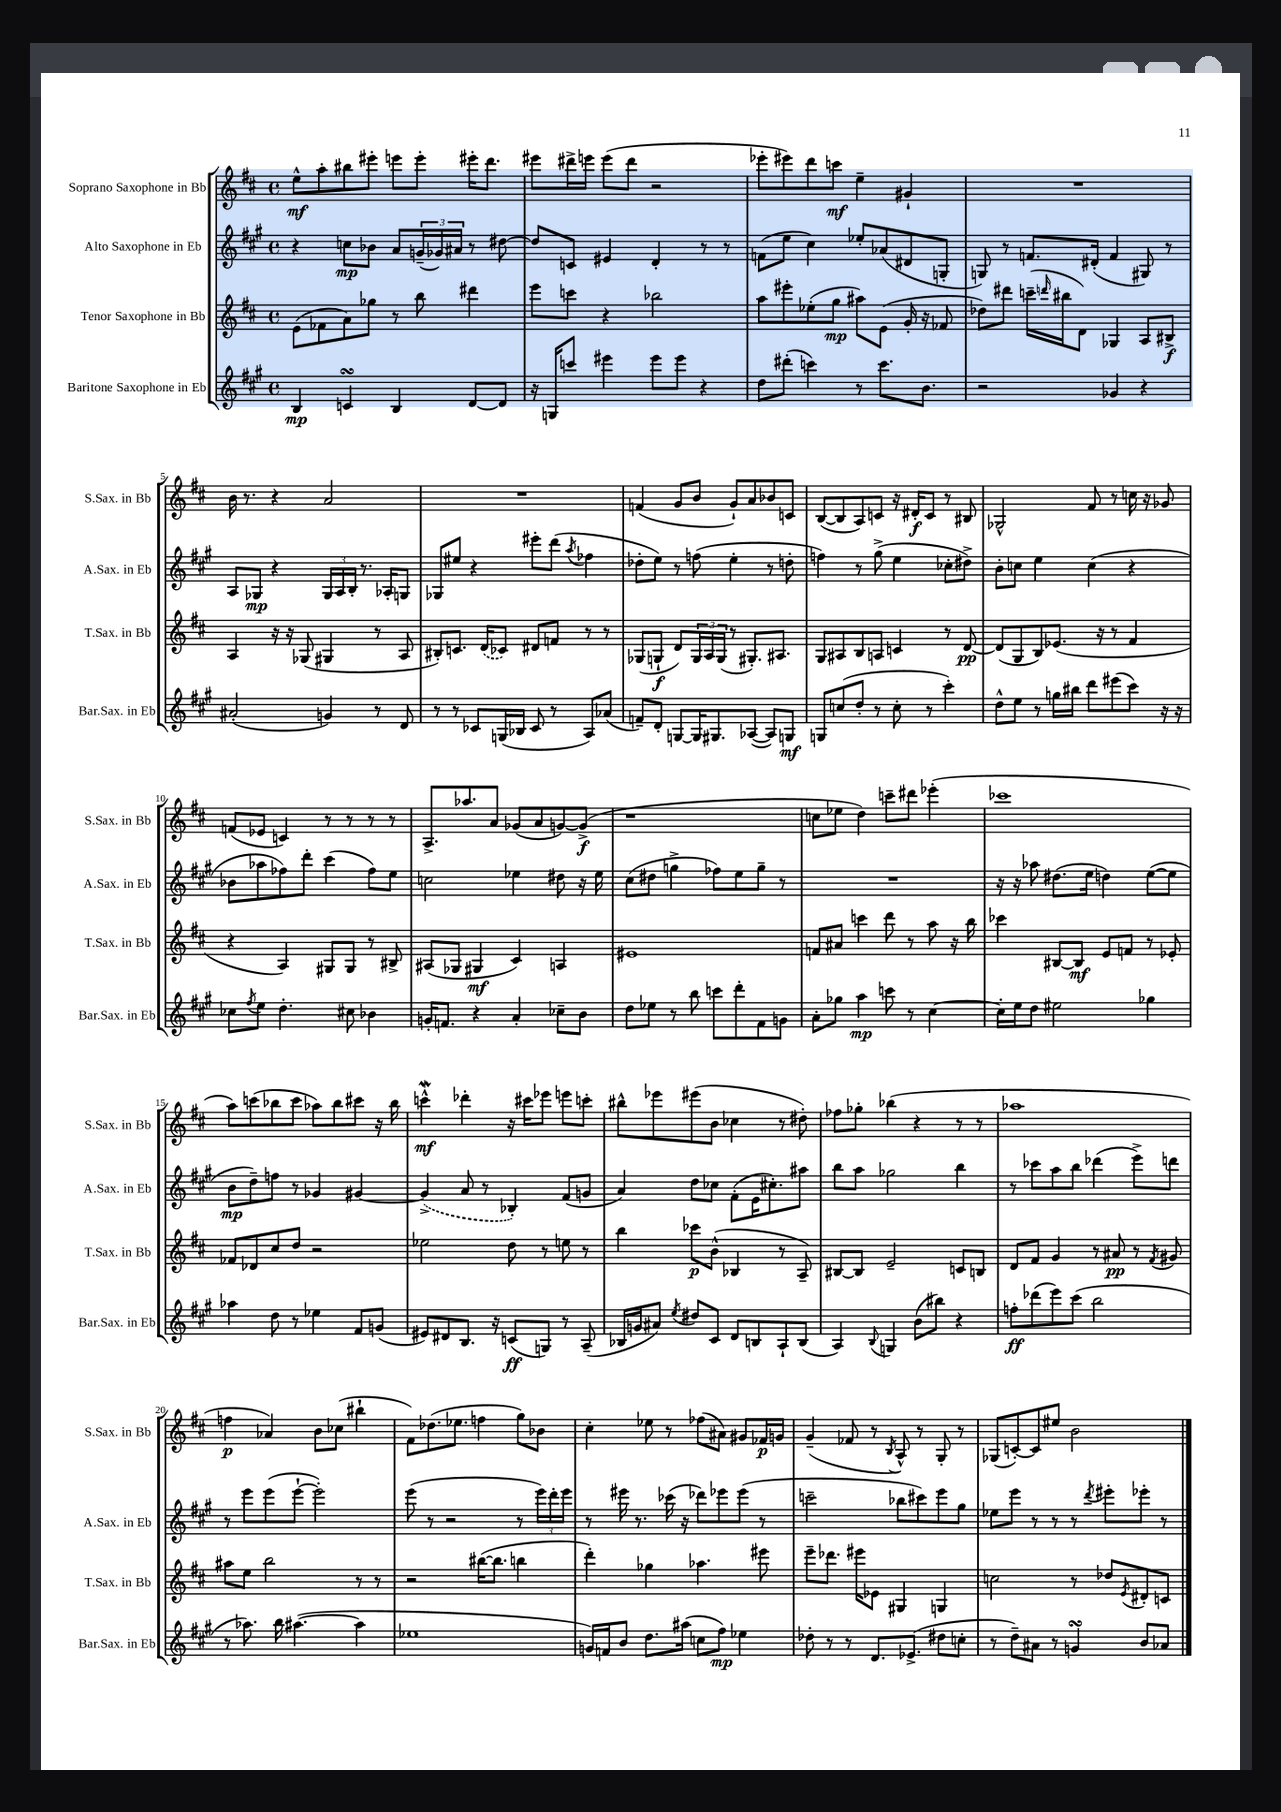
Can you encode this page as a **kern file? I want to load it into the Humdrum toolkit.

**kern	**kern	**kern	**kern
*staff4	*staff3	*staff2	*staff1
*clefG2	*clefG2	*clefG2	*clefG2
*k[f#c#g#]	*k[f#c#]	*k[f#c#g#]	*k[f#c#]
*M4/4	*M4/4	*M4/4	*M4/4
*met(c)	*met(c)	*met(c)	*met(c)
4B	(8e	4r	8ee^^
.	8f-	.	8aa'
4c	8a)	8cc	8bb#
.	8gg-	8b-	8eee#'
4B	8r	8a	8eee
.	8bb	(24g~	8eee'
.	.	24g-)	.
.	.	24a#	.
[8d	4ddd#	8r	16eee#'
.	.	.	8.ddd
8d]	.	[8dd#	.
=	=	=	=
16r	8eee	8dd#]	8eee#
16G	.	.	.
8ccc	8ccc	8c	16ddd#^
.	.	.	16eee
4eee#	4r	4e#	(8eee
.	.	.	8ddd#
8eee#	2bb-	4d'	2r
8eee#	.	.	.
4r	.	8r	.
.	.	8r	.
=	=	=	=
8dd	8aa	(8f	8eee-'
(8ddd#'	8eee#'	8ee	8eee#)
4ccc)	(8ee-'	4cc#)	8ddd
.	8gg	.	8ccc
8r	8aa#)	8ee-'	4ee~
8.ccc	(8e	(8a-	.
.	16g'	8d#	4g#`
8.b	16r	.	.
.	8f-	8G'	.
=	=	=	=
2r	8dd-)	8G)	1r
.	8ddd#	8r	.
.	(16ccc~	8.f	.
.	16qqddd	.	.
.	16bb#	.	.
.	8d)	.	.
.	.	(16d#'	.
4g-	4G-	4f	.
4r	8A	8G#)	.
.	8B#^	8r	.
=	=	=	=
(2a#'	4A	8A	16b
.	.	.	8.r
.	.	8G-	.
.	16r	4r	4r
.	16r	.	.
.	(8G-	.	.
4g)	4G#	24G-	2a
.	.	24A	.
.	.	24B'	.
.	.	8.r	.
8r	8r	.	.
.	.	16A-'	.
8d	8A	8G	.
=	=	=	=
8r	8B#')	8G-	1r
8r	8.c	8ee#	.
8c-	.	4r	.
.	(16d	.	.
(16G	8c-)	.	.
16B-	.	.	.
8c-	8d#	8eee#'	.
8r	8f	(8ddd	.
.	.	8qaa	.
8A)	8r	4ff-	.
(8a-	8r	.	.
=	=	=	=
8f~)	(8G-	8dd-'	(4f
8d'	8G`	8ee)	.
[8G	8d)	8r	8g
16G]	24G	(8ff	8b
.	24A	.	.
8.G#	.	.	.
.	(24G	.	.
.	8r	4ee'	8g`)
([8A-	8.G#')	.	8a
8A-])	.	8r	8b-
.	8.A#	.	.
8G	.	8dd'	8c
=	=	=	=
8G	8G	4ff)	([8B
(8cc	8A#	.	8B]
8dd'	8B	8r	8A)
8r	8A	(8gg#^	8c
8cc'	4c	4ee	16r
.	.	.	16d#'
8r	.	.	8c
4ccc#')	8r	8cc-'	8r
.	[8d	8dd#^)	8B#
=	=	=	=
8dd^^	(8d]	8b'	2G-^^
8ee	8G	8cc	.
8r	8B)	4ee	.
16gg	(8.e-	.	.
16bb#	.	.	.
8ddd	.	(4cc	8f#
.	16r	.	.
(8eee#	8r	.	8r
8ccc#)	4f#	4r	16cc
.	.	.	16r
16r	.	.	8g-
16r	.	.	.
=	=	=	=
8cc-	4r	8b-	(8f
8qff#	.	.	.
8ee	.	8aa-	8e-
4.dd'	4A)	8ff-)	4c)
.	.	8ddd'	.
.	8G#	(4ccc#	8r
8cc#	8G#	.	8r
4b-	8r	8ff-)	8r
.	8B#^	8ee	8r
=	=	=	=
16g'	(8A#	2cc	8.A^
8.f	.	.	.
.	8G-	.	.
.	.	.	8.aa-
4r	4G#	.	.
.	.	.	8a
4a'	4c#)	4ee-	(8g-
.	.	.	8a
8cc-~	4A	8dd#	[8g)
8b	.	16r	(8g^]
.	.	16ee-	.
=	=	=	=
8dd	1e#	(8cc#	1r
8ee-	.	8dd#	.
8r	.	4gg^	.
8bb	.	.	.
8ccc	.	8ff-)	.
8ddd'	.	8ee	.
8f#	.	8gg~	.
8g	.	8r	.
=	=	=	=
8a'	8f	1r	8cc
8gg-	8a#	.	8ee-
4aa	4ccc	.	4dd)
8ccc	8ddd	.	8ccc~
8r	8r	.	8ddd#
[4cc#	8aa	.	(4eee-'
.	16r	.	.
.	16bb	.	.
=	=	=	=
16cc#']	4ccc-	16r	1ccc-
16ee	.	16r	.
8dd	.	8aa-	.
2ee#	[8B#	(8.dd#	.
.	8B#]	.	.
.	.	16ee	.
.	8e	4dd)	.
.	8f	.	.
4gg-	8r	([8ee	.
.	8e-'	8ee]	.
=	=	=	=
4aa-	8f-	8b	8aa)
.	8d-	8dd~)	(8ccc
8dd	8cc#	8ff	8bb-
8r	8dd	8r	8ccc
4ee-	2r	4g-	8aa-)
.	.	.	8bb-
8f#	.	[4g#	8ccc#
(8g	.	.	16r
.	.	.	16bb-
=	=	=	=
8e#)	2ee-	(4g#^]	4ccc^^
8d#	.	.	.
8.B	.	8a	4ddd-'
.	.	8r	.
16r	.	.	.
(8c	8dd	4B-')	16r
.	.	.	16ccc#
8G)	8r	.	8eee-
8r	8ee	(8f#	8eee
(8A~	8r	8g	8ccc'
=	=	=	=
16B-	4bb	4a)	8bb#^^
16g	.	.	.
8a#)	.	.	8eee-
8qee	.	.	.
8dd#	8ccc-	8dd	(8eee#
8c#	(8b^^	8cc-	8b
8d	4B-	(8f#'	4cc-
8B	.	16e	.
.	.	8.cc#')	.
8A`	8r	.	8r
(8B	8A~)	8aa#	8dd#')
=	=	=	=
4A)	[8B#	8bb	8ff-
.	8B#]	8aa	8gg-'
8qqB	.	.	.
4G	2e~	2gg-	(4bb-
(8b	.	.	4r
8bb#)	.	.	.
4r	8c	4bb	8r
.	8B	.	8r
=	=	=	=
8ff'	8d	8r	1aa-
(8ddd-	8f#	8ccc-	.
8eee)	4g	8aa	.
(8ccc#	.	8bb	.
2bb	8r	(4ddd-	.
.	8a#	.	.
.	8r	8eee^)	.
.	8qf#	.	.
.	8g#	8ddd	.
=	=	=	=
8r	8aa#	8r	4ff
8.aa-)	8ee	8eee	.
.	2bb	(8eee	4a-)
16bb	.	.	.
([4.aa#	.	[8eee`	.
.	.	2eee'])	8b
.	.	.	(8cc-
4aa#]	8r	.	4bb#`
.	8r	.	.
=	=	=	=
1ee-	2r	(8eee	8f#)
.	.	8r	(8.dd-
.	.	2r	.
.	.	.	8.ee-
.	([16bb#	.	4ff
.	8.bb#]	.	.
.	4bb	8r	8gg)
.	.	24eee)	8b-
.	.	24ddd'	.
.	.	24eee	.
=	=	=	=
16g)	4ddd')	8r	4cc#'
16f	.	.	.
8b	.	16eee#	.
.	.	8.r	.
8.dd	4gg-	.	8ee-
.	.	(16ccc-	8r
(16aa#	.	16r	.
8cc	4.aa-	8ddd-)	(8ff-
8ff#)	.	8eee-	8a#)
4ee-	.	(8eee-	8g#
.	8eee#	8r	16f-
.	.	.	16g
=	=	=	=
8dd-'	8eee~	2ccc~	(4g~
8r	8.ddd-	.	.
8r	.	.	8f-
.	16eee#	.	.
8.d	8e-	.	8r
.	.	.	8qB
.	4G#	8bb-	8A^^)
(8.e-^	.	.	.
.	.	8ccc#)	8r
8dd#	4G	8eee	8G'
8cc'	.	8gg#	8r
=	=	=	=
8r	2cc	8ee-	(8G-
8dd~)	.	8eee	[8c')
8a#	.	8r	8c]
8r	.	8r	8ee#
4g	8r	8r	2b
.	.	8qddd	.
.	8dd-	8eee#'	.
.	8qe	.	.
8b	8d#'	8eee-'	.
8a-	8c	8r	.
==	==	==	==
*-	*-	*-	*-
